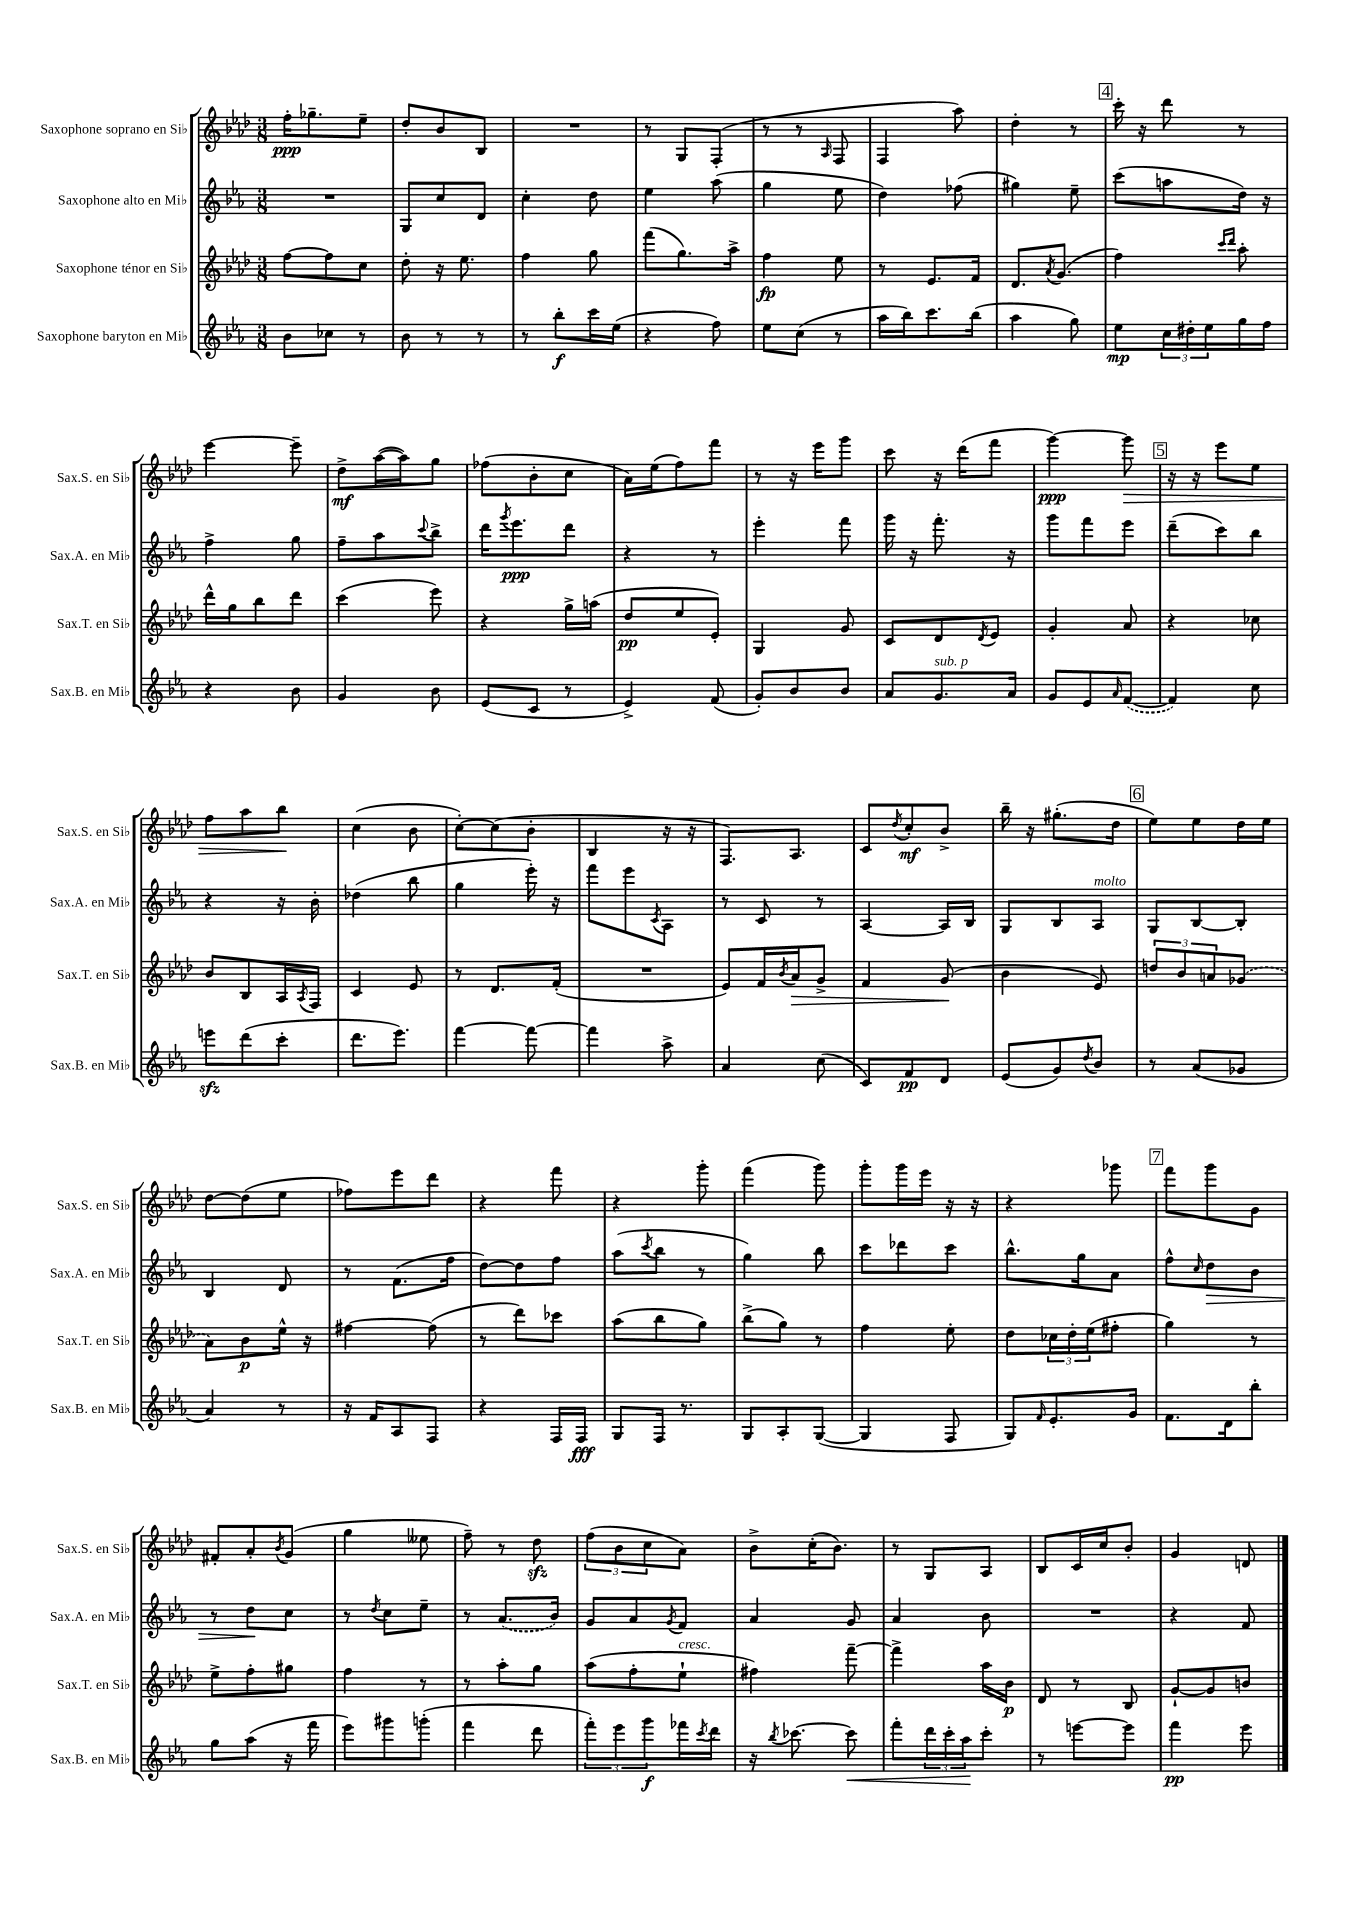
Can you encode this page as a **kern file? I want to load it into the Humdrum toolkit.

**kern	**kern	**kern	**kern
*staff4	*staff3	*staff2	*staff1
*clefG2	*clefG2	*clefG2	*clefG2
*k[b-e-a-]	*k[b-e-a-d-]	*k[b-e-a-]	*k[b-e-a-d-]
*M3/8	*M3/8	*M3/8	*M3/8
8b-	[8ff	4.r	16ff'
.	.	.	8.gg-~
8cc-	8ff]	.	.
8r	8cc	.	8ee-~
=	=	=	=
8b-	8dd-'	8G	8dd-'
8r	16r	8cc	8b-
.	8.ee-	.	.
8r	.	8d	8B-
=	=	=	=
8r	4ff	4cc'	4.r
8bb-'	.	.	.
16ccc	8gg	8dd	.
(16ee-	.	.	.
=	=	=	=
4r	(8fff	4ee-	8r
.	8.gg)	.	8G
8ff)	.	(8aa-	(8F'
.	16aa-^	.	.
=	=	=	=
8ee-	4ff	4gg	8r
(8cc	.	.	8r
.	.	.	16qqA-
8r	8ee-	8ee-	8F
=	=	=	=
16aa-	8r	4dd)	4F
16bb-)	.	.	.
8.ccc	8.e-	.	.
.	.	(8ff-	8aa-)
(16bb-	16f	.	.
=	=	=	=
4aa-	8.d-	4gg#)	4dd-'
.	8qa-	.	.
.	(8.g	.	.
8gg)	.	8ee-~	8r
=	=	=	=
8ee-	4ff)	(8ccc	16ccc'
.	.	.	16r
24cc	.	8aa	8ddd-
24dd#'	.	.	.
24ee-	.	.	.
.	16qqccc	.	.
.	16qqddd-	.	.
16gg	8aa-'	16dd)	8r
16ff	.	16r	.
=	=	=	=
4r	16ddd-^^	4ff^	[4eee-
.	16gg	.	.
.	8bb-	.	.
8b-	8ddd-	8gg	8eee-~]
=	=	=	=
4g	(4ccc	8ff~	8dd-^
.	.	8aa-	([16aa-
.	.	.	16aa-])
.	.	8qqccc	.
8b-	8eee-)	8bb-^	8gg
=	=	=	=
(8e-	4r	16ddd	(8ff-
.	.	8qggg	.
.	.	8.eee-	.
8c	.	.	8b-'
8r	16gg^	8ddd	8cc
.	(16aa	.	.
=	=	=	=
4e-^)	8dd-	4r	16a-)
.	.	.	(16ee-
.	8ee-	.	8ff)
(8f	8e-')	8r	8fff
=	=	=	=
8g')	4G	4eee-'	8r
8b-	.	.	16r
.	.	.	16eee-
8b-	8g	8fff	8ggg
=	=	=	=
8a-	8c	16ggg	8ccc
.	.	16r	.
8.g	8d-	8.fff'	16r
.	.	.	(16ddd-
.	8qd-	.	.
.	8e-	.	8fff
16a-	.	16r	.
=	=	=	=
8g	4g'	8ggg	[4ggg)
8e-	.	8fff	.
16qqa-	.	.	.
([8f	8a-	8eee-	8ggg]
=	=	=	=
4f])	4r	(8ddd~	16r
.	.	.	16r
.	.	8ccc)	8eee-
8cc	8cc-	8bb-	8ee-
=	=	=	=
8eee	8b-	4r	8ff
(8ddd	8B-	.	8aa-
8ccc'	16A-	16r	8bb-
.	8qA-	.	.
.	16F	16b-'	.
=	=	=	=
8.ddd	4c	(4dd-	(4cc
8.eee-)	.	.	.
.	8e-	8bb-	8b-
=	=	=	=
[4fff	8r	4gg	[8cc')
.	8.d-	.	(8cc]
8fff_	.	16eee-')	8b-'
.	(16f'	16r	.
=	=	=	=
4fff]	4.r	8fff	4B-
.	.	8eee-	.
.	.	8qc	.
8aa-^	.	8A-	16r
.	.	.	16r
=	=	=	=
4a-	8e-)	8r	8.F)
.	16f	8c	.
.	8qb-	.	.
.	16a-	.	8.A-
(8cc	8g^	8r	.
=	=	=	=
8c)	4f	[4A-	8c
.	.	.	8qdd-
8f	.	.	8cc'
8d	(8g	16A-]	8b-^
.	.	16B-	.
=	=	=	=
(8e-	4b-	8G	16bb-~
.	.	.	16r
8g)	.	8B-	(8.gg#'
8qdd	.	.	.
8b-	8e-)	8A-	.
.	.	.	16dd-
=	=	=	=
8r	12dd	8G	8ee-)
.	12b-	.	.
(8a-	.	[8B-	8ee-
.	12a	.	.
8g-	(8g-	8B-']	16dd-
.	.	.	16ee-
=	=	=	=
4a-)	8a-)	4B-	[8dd-
.	8b-	.	(8dd-]
8r	16ee-^^	8d	8ee-
.	16r	.	.
=	=	=	=
16r	[4ff#	8r	8ff-)
16f	.	.	.
8A-	.	(8.f	8eee-
8F	(8ff#]	.	8ddd-
.	.	16ff	.
=	=	=	=
4r	8r	[8dd)	4r
.	8ddd-)	8dd]	.
16F	8ccc-	8ff	8fff
16F	.	.	.
=	=	=	=
8G	(8aa-	(8aa-	4r
.	.	8qccc	.
16F	8bb-	8bb-	.
8.r	.	.	.
.	8gg)	8r	8ggg'
=	=	=	=
8G	(8bb-^	4gg)	(4fff
8A-'	8gg)	.	.
([8G	8r	8bb-	8ggg)
=	=	=	=
4G]	4ff	8ccc	8ggg'
.	.	8ddd-	16ggg
.	.	.	16eee-
8F	8ee-'	8ccc	16r
.	.	.	16r
=	=	=	=
8G)	8dd-	8.bb-^^	4r
16qqf	.	.	.
8.e-'	24cc-	.	.
.	24dd-'	.	.
.	.	16gg	.
.	(24ee-	.	.
.	8ff#'	8a-	8ggg-
16g	.	.	.
=	=	=	=
8.f	4gg)	8ff^^	8fff
.	.	16qqcc	.
.	.	8dd	8ggg
16d	.	.	.
8bb-'	8r	8b-	8g
=	=	=	=
8gg	8ee-^	8r	8f#'
(8aa-	8ff'	8dd	8a-'
.	.	.	8qb-
16r	8gg#	8cc	(8g
16fff	.	.	.
=	=	=	=
8eee-)	4ff	8r	4gg
.	.	8qdd	.
8ggg#	.	8cc	.
(8ggg'	8r	8ee-~	8ee--
=	=	=	=
4fff	8r	8r	8ff~)
.	8aa-'	(8.a-	8r
8ddd	8gg	.	8dd-
.	.	16b-)	.
=	=	=	=
12fff')	(8aa-	8g	(12ff
12eee-	.	.	12b-
.	8ff'	8a-	.
12ggg	.	.	12cc
.	.	8qg	.
16fff-	8ee-`	8f	8a-)
8qccc	.	.	.
16ddd	.	.	.
=	=	=	=
16r	4ff#)	4a-	8b-^
8qbb-	.	.	.
[8.ccc-	.	.	.
.	.	.	(16cc'
.	.	.	8.b-)
8ccc-]	[8fff~	8g	.
=	=	=	=
8fff'	4fff^]	4a-	8r
24ddd	.	.	8G
24ccc'	.	.	.
24aa-	.	.	.
8ccc'	16aa-	8b-	8A-
.	16b-	.	.
=	=	=	=
8r	8d-	4.r	8B-
[8eee	8r	.	16c
.	.	.	16cc
8eee]	8B-	.	8b-'
=	=	=	=
4fff	[8g`	4r	4g
.	8g]	.	.
8eee-	8b	8f	8d
==	==	==	==
*-	*-	*-	*-
